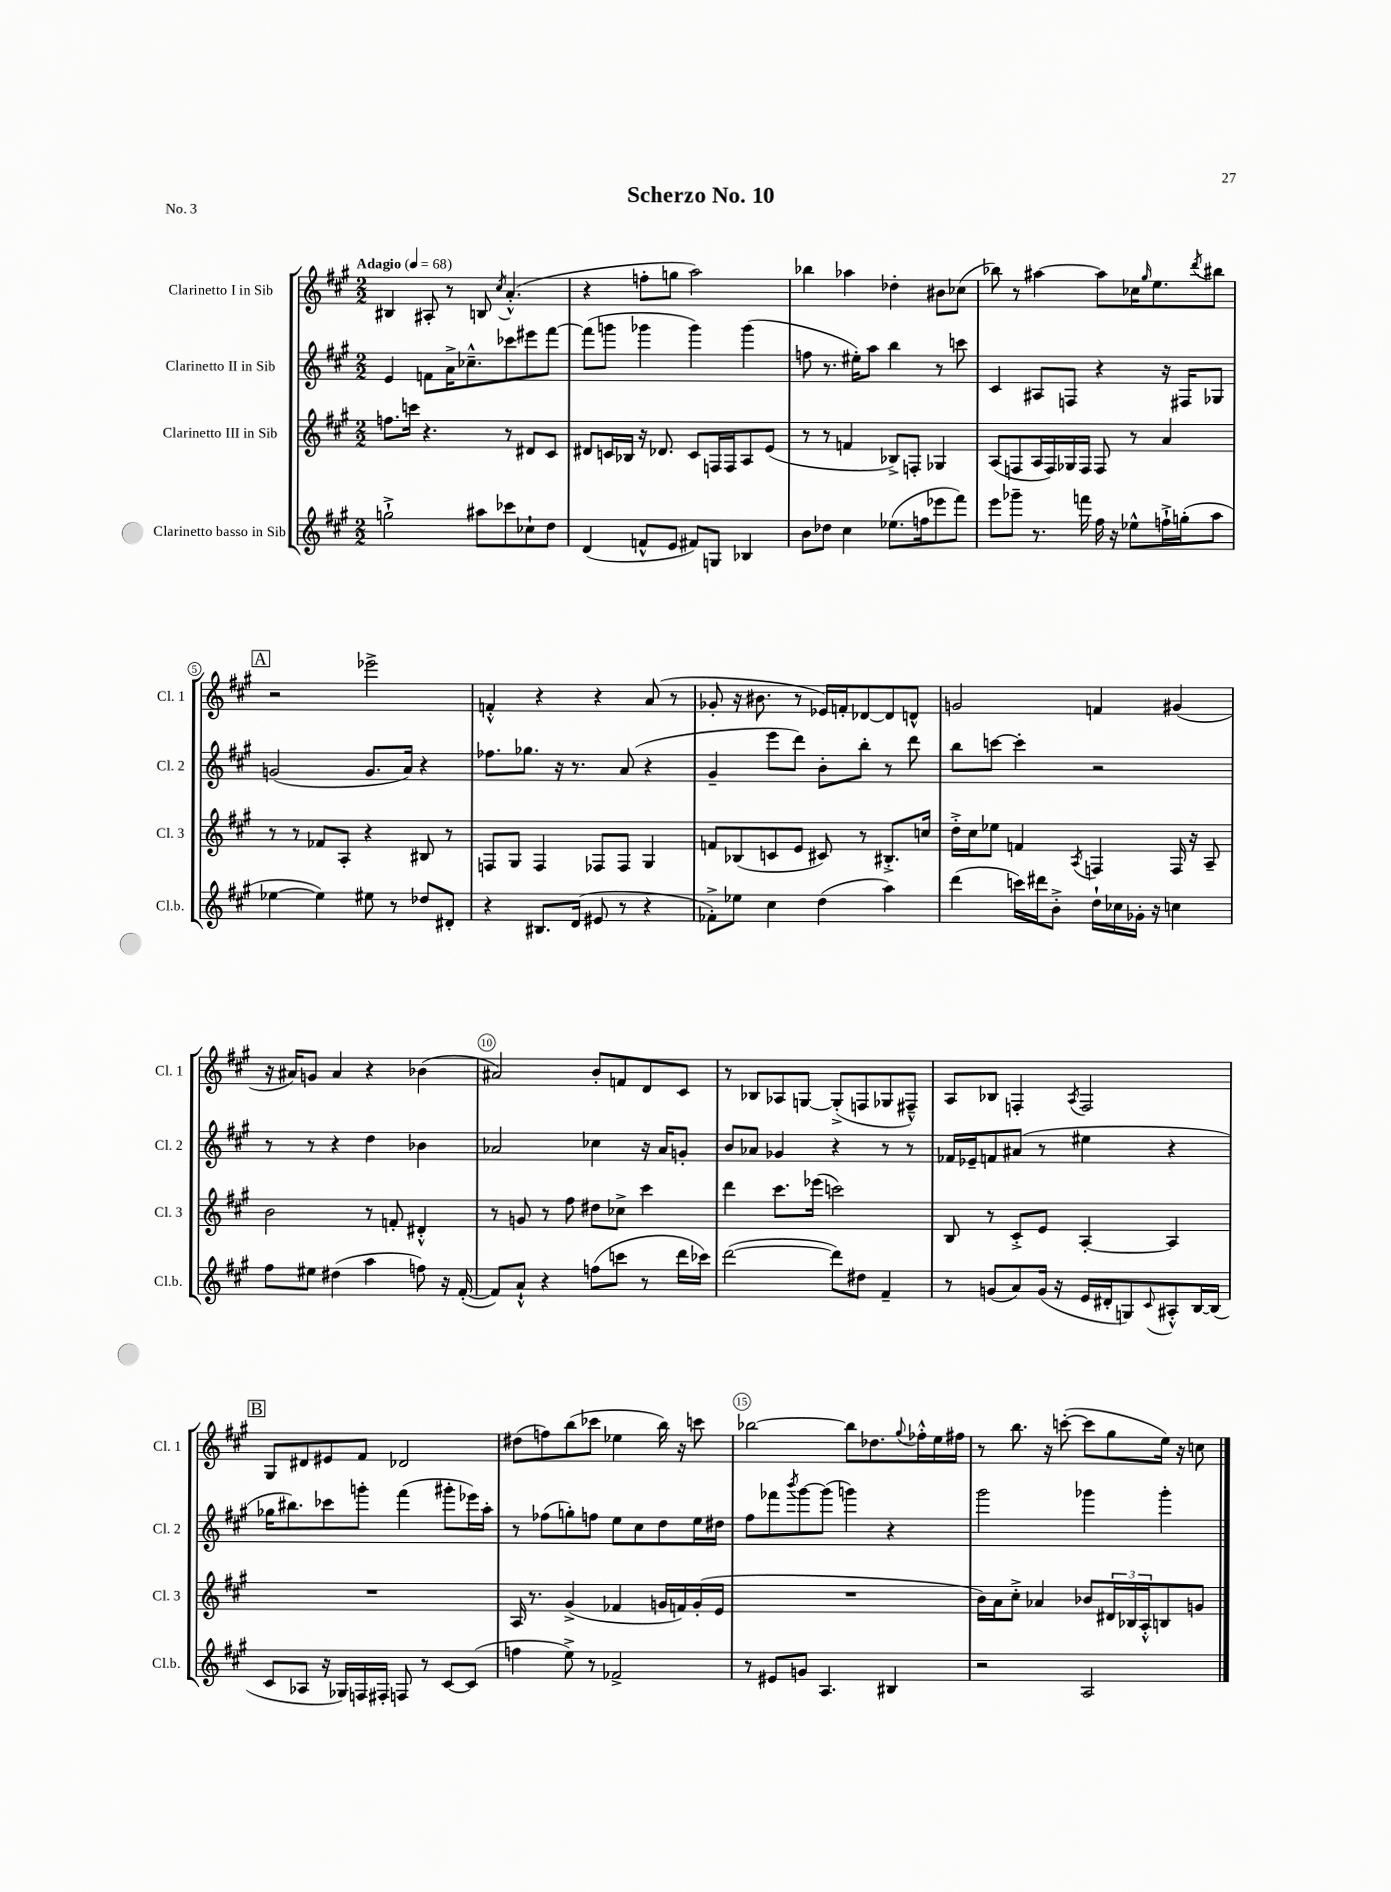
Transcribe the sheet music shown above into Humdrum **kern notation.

**kern	**kern	**kern	**kern
*part4	*part3	*part2	*part1
*staff4	*staff3	*staff2	*staff1
*I"Clarinetto basso in Sib	*I"Clarinetto III in Sib	*I"Clarinetto II in Sib	*I"Clarinetto I in Sib
*I'Cl.b.	*I'Cl. 3	*I'Cl. 2	*I'Cl. 1
*clefG2	*clefG2	*clefG2	*clefG2
*k[f#c#g#]	*k[f#c#g#]	*k[f#c#g#]	*k[f#c#g#]
*M2/2	*M2/2	*M2/2	*M2/2
*MM68	*MM68	*MM68	*MM68
=1	=1	=1	=1
!	!	!	!LO:TX:a:B:t=Adagio
2ggn`^\	8.ffn\L	4e/	4B#X/
.	16cccn\Jk	.	.
.	4.r	8fn\L	8A#X'/
.	.	16a^\K	8r
.	.	8.cc-X~^^\	.
8aa#X\L	.	.	8Bn/
.	.	.	8qcc#/
8ccc-X\	8r	8ccc-X\	(4.a'^^/
8cc-X`\	8d#X/L	8eee#X\	.
8dd\J	8c#/J	[8fff#\J	.
=2	=2	=2	=2
(4d/	8d#X/L	(8fff#\L]	4r
.	16cn/L	8gggn\J	.
.	16B-X/JJ	.	.
8fn^^/L	16r	4ggg-X\	8ffn'\L
.	8.d-X/	.	.
8e/J	.	.	8ggn\J
8f#X/L)	8c/L	4ggg-\)	2aa\)
8Gn/J	16Fn/L	.	.
.	16F/J	.	.
4B-X/	8A/	(4ggg-\	.
.	(8e/J	.	.
=3	=3	=3	=3
8b\L	8r	8ffn\	4bb-X\
8dd-X\J	8r	8.r	.
4cc#\	4fn/	.	4aa-X\
.	.	16ee#X'\KL)	.
.	.	8aa\J	.
(8.ee-X\L	8B-X^/L)	4bb\	4dd-X'\
.	8Fn'/J	.	.
16ffn\k	.	.	.
8eee-X\	4G-X/	8r	8b#X\L
8fff#\J)	.	8cccn\	(8cc-X\J
=4	=4	=4	=4
8eee\L	(8A/L	4c#/	8bb-X\)
8ggg-X~\J	8Fn/	.	8r
8.r	16A/L	8A#X/L	[4aa#X\
.	16F/)	.	.
.	16G-X/	8Fn/J	.
16fffn\	16F/JJ	.	.
16ff#\	8F/	4r	8aa#\L]
16r	.	.	.
8ee-X^^\L	8r	.	16cc-X\K
.	.	.	16qqgg#/
.	.	.	8.ee\
16ffn`^\L	4a/	16r	.
(16ggn'\J	.	16F#X/KL	.
.	.	.	8qddd/
8aa\J	.	8G-X/J	8bb#X\J
!!LO:LB:g=z
!!LO:REH:place=s1:t=A
=5	=5	=5	=5
[4ee-X\	8r	(2gn/	2r
.	8r	.	.
4ee-\])	8f-X/L	.	.
.	8A'/J	.	.
8ee#X\	4r	8.g/L	2eee-X^\
8r	.	.	.
.	.	16a/Jk)	.
8dd-X/L	8B#X/	4r	.
8d#X'/J	8r	.	.
=6	=6	=6	=6
4r	8Fn/L	8.ff-X\L	4fn'^^/
.	8G#/J	.	.
.	.	8.gg-X\J	.
8.B#X/L	4F/	.	4r
.	.	16r	.
(16d/Jk	.	8.r	.
8e#X/	8F-X/L	.	4r
8r	8F-/J	(8a/	.
4r	4G#/	4r	(8a/
.	.	.	8r
=7	=7	=7	=7
8f-X'^\L)	8fn/L	4g#~/	8g-X'/
8ee-X\J	(8B-X/	.	16r
.	.	.	8.b#X\
4cc#\	8cn/	8eee\L	.
.	8e/J	8ddd\J)	8r
(4dd\	8c#X/)	8b'\L	16e-X/LL)
.	.	.	16fn'/J
.	8r	8bb'\J	[8d-X/
4aa\)	8.B#X'^/L	8r	8d-/]
.	.	8ddd\	8dn^^/J
.	16ccn/Jk	.	.
=8	=8	=8	=8
(4ddd\	16dd'^\LL	8bb\L	2gn/
.	16cc#\J	.	.
.	8ee-X\J	[8cccn\J	.
16cccn\LL)	4fn/	4ccc'\]	.
16ddd#X\J	.	.	.
8b'^\J	.	.	.
.	8qA/	.	.
16dd`\LL	4Fn/	2r	4fn/
16cc-X\	.	.	.
16g-X'\JJ	.	.	.
16r	.	.	.
4ccn\	16F/	.	(4g#X/
.	16r	.	.
.	8A~/	.	.
!!LO:LB:g=z
=9	=9	=9	=9
8ff#\L	2b\	8r	16r
.	.	.	16a#X/KL)
8ee#X\J	.	8r	8gn/J
(4dd#X\	.	4r	4a#/
4aa\	8r	4dd\	4r
.	8fn'/	.	.
8ffn\)	4d#X'^^/	4b-X\	(4b-X\
16r	.	.	.
([16f#'/	.	.	.
=10	=10	=10	=10
8f#/L])	8r	2a-X/	2a#X/)
8a`^^/J	8gn/	.	.
4r	8r	.	.
.	8ff#\	.	.
(8ffn\L	8dd#X\L	4cc-X\	8b'/L
8cccn\J	8cc-X^\J	.	8fn/
8r	4ccc#\	16r	8d/
.	.	16a-/KL	.
16ddd\LL	.	8gn'/J	8c#/J
16ccc-X\JJ)	.	.	.
=11	=11	=11	=11
([2ddd\	4ddd\	8b/L	8r
.	.	8a-X/J	8B-X/L
.	8.ccc#\L	4g-X/	8A-X/
.	.	.	[8Gn/J
.	(16eee-X\Jk	.	.
8ddd\L])	2cccn\)	4r	(8G'^/L]
8dd#X\J	.	.	8Fn/
4f#~/	.	8r	8G-X/
.	.	8r	8F#X~^^/J)
=12	=12	=12	=12
8r	8B/	16f-X/LL	8A/L
.	.	16e-X~/J	.
(8gn/L	8r	8fn/	8B-X/J
8a/)	8c#'^/L	(8a#X/J	4Fn'/
(16g/Jk	8e/J	8r	.
16r	.	.	.
.	.	.	8qA/
16e/LL	[4A'/	4ee#X\	2F/
16d#X'/J	.	.	.
8Gn/)	.	.	.
8qqc#/	.	.	.
8A#X'^^/	4A/]	4r	.
[16B/L	.	.	.
(16B/JJ]	.	.	.
!!LO:LB:g=z
!!LO:REH:place=s1:t=B
=13	=13	=13	=13
8c#/L	1r	16gg-X\KL	8G#/L
.	.	8.bb#X\)	.
8A-X/J	.	.	8d#X/
16r	.	8ccc-X\	8e#X/
16G-X/LL)	.	.	.
16Fn/	.	8gggn'\J	8f#/J
16F#X'/JJ	.	.	.
8Fn/	.	(4fff#\	2d-X/
8r	.	.	.
[8c#/L	.	8ggg#X'\L	.
(8c#/J]	.	16eee-X\L)	.
.	.	16aa'\JJ	.
=14	=14	=14	=14
4ffn\	16A/	8r	(8dd#X\L
.	8.r	.	.
.	.	(8ff-X\L	8ffn\)
8ee^\)	(4g#^/	8ggn'\)	(8bb\
8r	.	8ffn\J	8ccc-X\J
2f-X^/	4f-X/	8ee\L	4ee-X\
.	.	8cc#\	.
.	16gn/LL	8dd\	16bb\)
.	16fn/)	.	16r
.	(16g'/	16ee\L	8cccn\
.	16e/JJ	16dd#X\JJ	.
=15	=15	=15	=15
8r	1r	8ff#\L	[2bb-X\
8e#X/L	.	8fff-X\	.
.	.	8qbbb/	.
8gn/J	.	[8ggg#\	.
4.A/	.	(8ggg#\J]	.
.	.	4gggn\)	8bb-\L]
.	.	.	8.dd-X\
4B#X/	.	4r	.
.	.	.	8qqgg#/
.	.	.	16ff-X'^^\L
.	.	.	16ee\
.	.	.	16ff#X\JJ
=16	=16	=16	=16
2r	16b\LL)	2ggg#\	8r
.	16a\J	.	.
.	8cc#'^\J	.	8.bb\
.	4a-X/	.	.
.	.	.	16r
.	.	.	([8cccn'\
2A/	8b-X/L	4ggg-X\	8ccc\L]
.	24d#X/L	.	8gg#\
.	24B-X/	.	.
.	24A'^^/J	.	.
.	8Bn/	4ggg-'\	16ee\Jk)
.	.	.	16r
.	8gn/J	.	8ccn\
==	==	==	==
*-	*-	*-	*-
